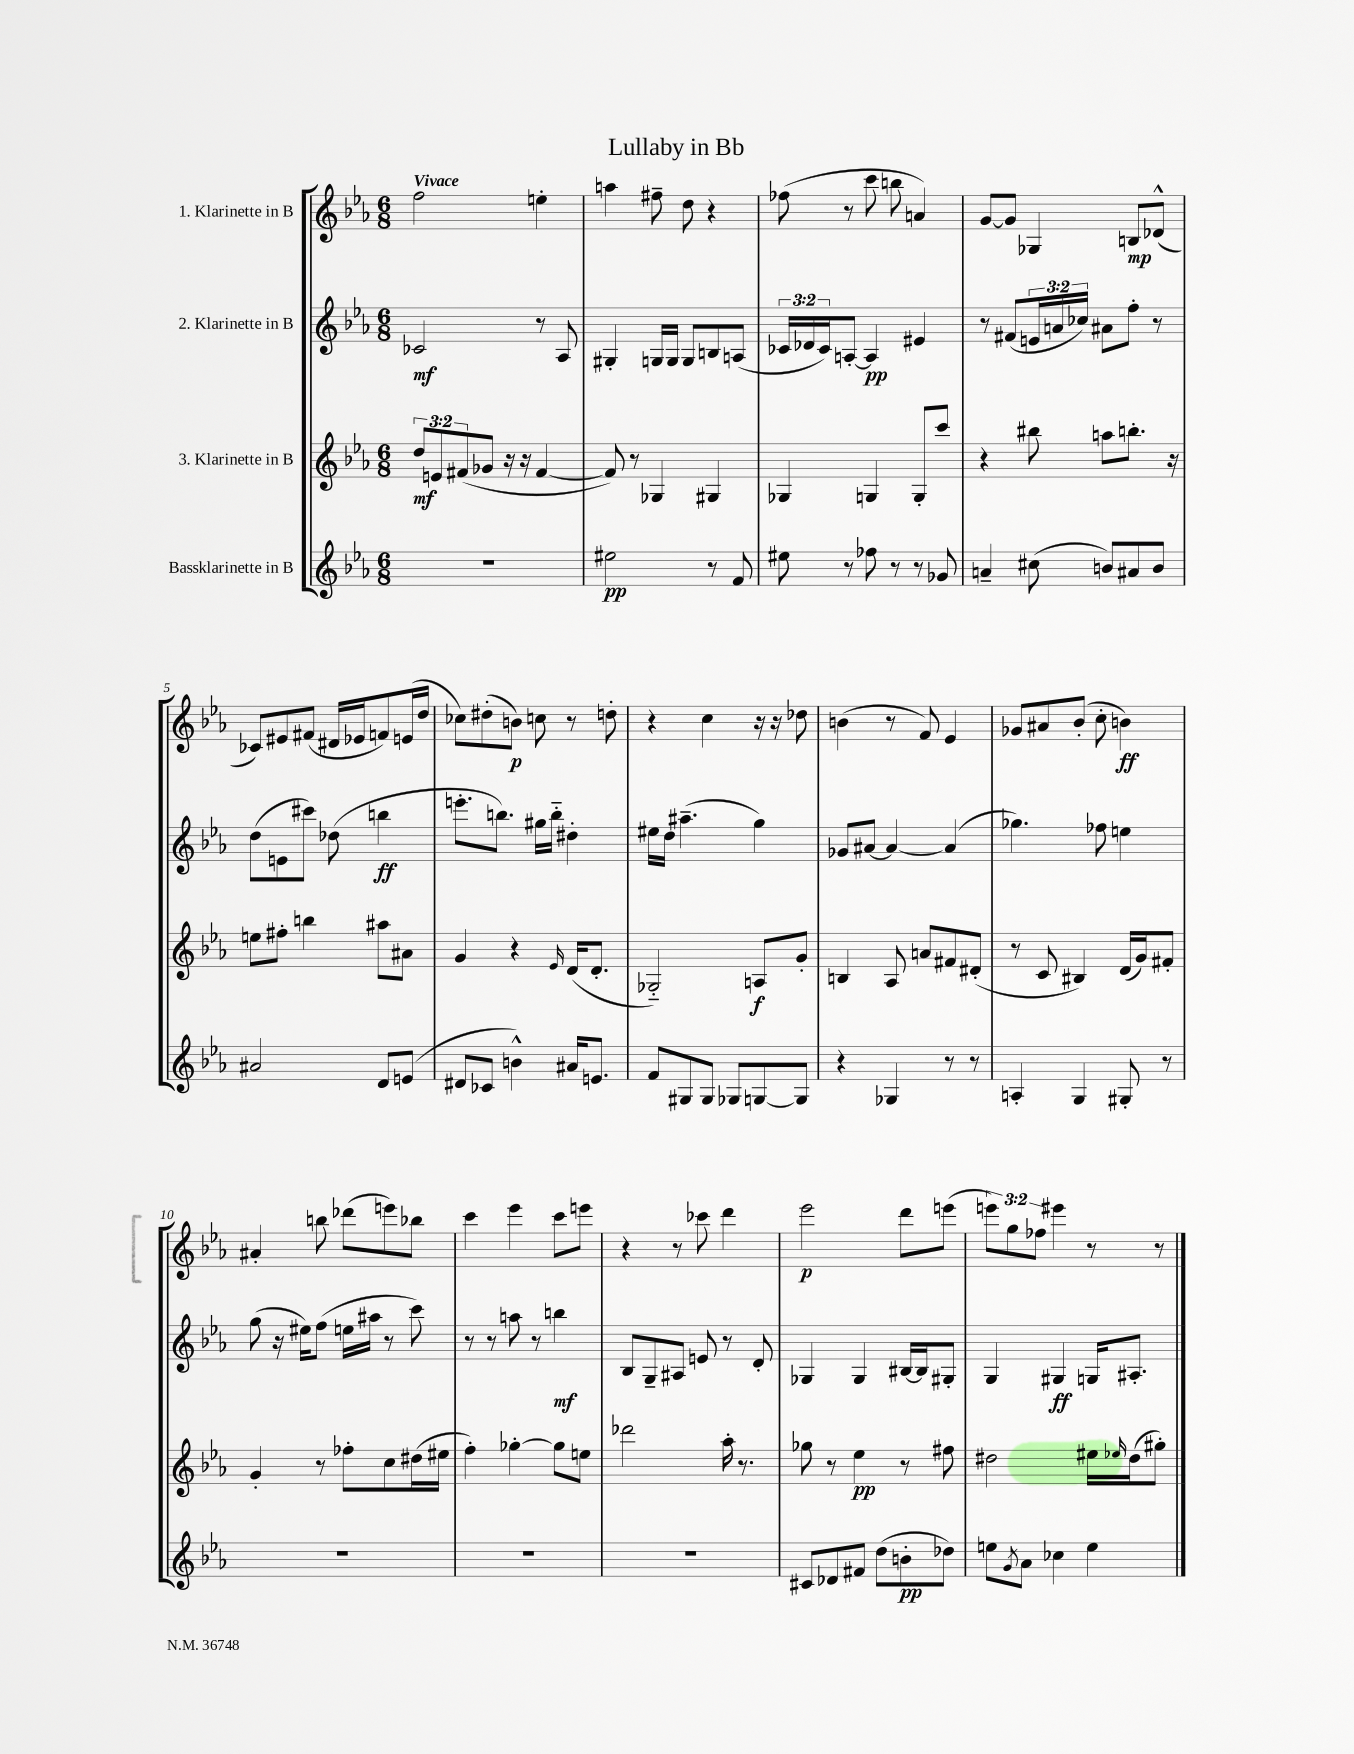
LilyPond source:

\header { title = "Lullaby in Bb" }
<<
\new StaffGroup <<
\new Staff = "s0" \with { instrumentName = "1. Klarinette in B" } {
    \clef treble \key ees \major \numericTimeSignature \time 6/8 \override Staff.TupletNumber.text = #tuplet-number::calc-fraction-text \tempo "Vivace"
    f''2 e''4-. |
    a''4 fis''8-- d''8 r4 |
    fes''8( r8 c'''8 b''8 a'4) |
    g'8~ g'8 ges4 b8\mp des'8-^( |
    ces'8) eis'8 fis'8( dis'16 ees'16 f'8) e'16( d''16 |
    ces''8) dis''8-.( b'8\p) c''8 r8 d''8-. |
    r4 c''4 r16 r16 des''8 |
    b'4( r8 f'8) ees'4 |
    ges'8 ais'8 bes'8-.( c''8-. b'4\ff) |
    ais'4-. b''8 des'''8( e'''8) bes''8 |
    c'''4 ees'''4 c'''8 e'''8 |
    r4 r8 ces'''8 d'''4 |
    ees'''2\p d'''8 e'''8( |
    \tuplet 3/2 { e'''8) g''8 fes''8 } eis'''4 r8 r8 \bar "|." |
}
\new Staff = "s1" \with { instrumentName = "2. Klarinette in B" } {
    \clef treble \key ees \major \numericTimeSignature \time 6/8 \override Staff.TupletNumber.text = #tuplet-number::calc-fraction-text
    ces'2\mf r8 aes8 |
    gis4-. g16 g16 g8 b8 a8( |
    \tuplet 3/2 { ces'16 des'16 ces'16) } a8~-. a4\pp eis'4 |
    r8 fis'8( \tuplet 3/2 { e'16 a'16 ces''16) } ais'8 f''8-. r8 |
    d''8( e'8 cis'''8) des''8( b''4\ff |
    e'''8.-. b''8.) gis''16 b''16-_ dis''4-. |
    eis''16 d''16 ais''4.--( g''4) |
    ges'8 ais'8~ ais'4~ ais'4( |
    ges''4.) fes''8 e''4 |
    g''8( r16 eis''16) f''8( e''16 ais''16 r8 c'''8) |
    r8 r8 a''8 r8 b''4\mf |
    bes8 g8-- ais8 e'8 r8 d'8-. |
    ges4 ges4 bis16~ bis16 gis8-. |
    g4 gis4\ff g16 ais8.-. \bar "|." |
}
\new Staff = "s2" \with { instrumentName = "3. Klarinette in B" } {
    \clef treble \key ees \major \numericTimeSignature \time 6/8 \override Staff.TupletNumber.text = #tuplet-number::calc-fraction-text
    \tuplet 3/2 { d''8\mf e'8 fis'8( } ges'8 r16 r16 fis'4~ |
    fis'8) r8 ges4 gis4 |
    ges4 g4 g8-. c'''8 |
    r4 bis''8 a''8 b''8.-. r16 |
    e''8 fis''8-. b''4 ais''8 ais'8 |
    g'4 r4 \grace { ees'16 } d'16( d'8.-. |
    ges2-_) a8\f g'8-. |
    b4 aes8 a'8 fis'8 dis'8-.( |
    r8 c'8 bis4) d'16( g'16) fis'8-. |
    g'4-. r8 fes''8-. c''8 dis''16( eis''16 |
    f''4-.) ges''4~-. ges''8 e''8 |
    des'''2 aes''16-. r8. |
    ges''8 r8 ees''4\pp r8 fis''8 |
    dis''2 eis''16 \grace { ees''16 } dis''16( gis''8-.) \bar "|." |
}
\new Staff = "s3" \with { instrumentName = "Bassklarinette in B" } {
    \clef treble \key ees \major \numericTimeSignature \time 6/8
    R2. |
    eis''2\pp r8 f'8 |
    eis''8 r8 fes''8 r8 r8 ges'8 |
    a'4-- cis''8( b'8) ais'8 b'8 |
    ais'2 d'8 e'8( |
    dis'8 ces'8 b'4-^) ais'16 e'8. |
    f'8 gis8 gis8 ges8 g8~ g8 |
    r4 ges4 r8 r8 |
    a4-. g4 gis8-. r8 |
    R2. |
    R2. |
    R2. |
    cis'8 des'8 fis'8 d''8( b'8-.\pp des''8) |
    e''8 \acciaccatura { g'8 } aes'8 ces''4 e''4 \bar "|." |
}
>>
>>
